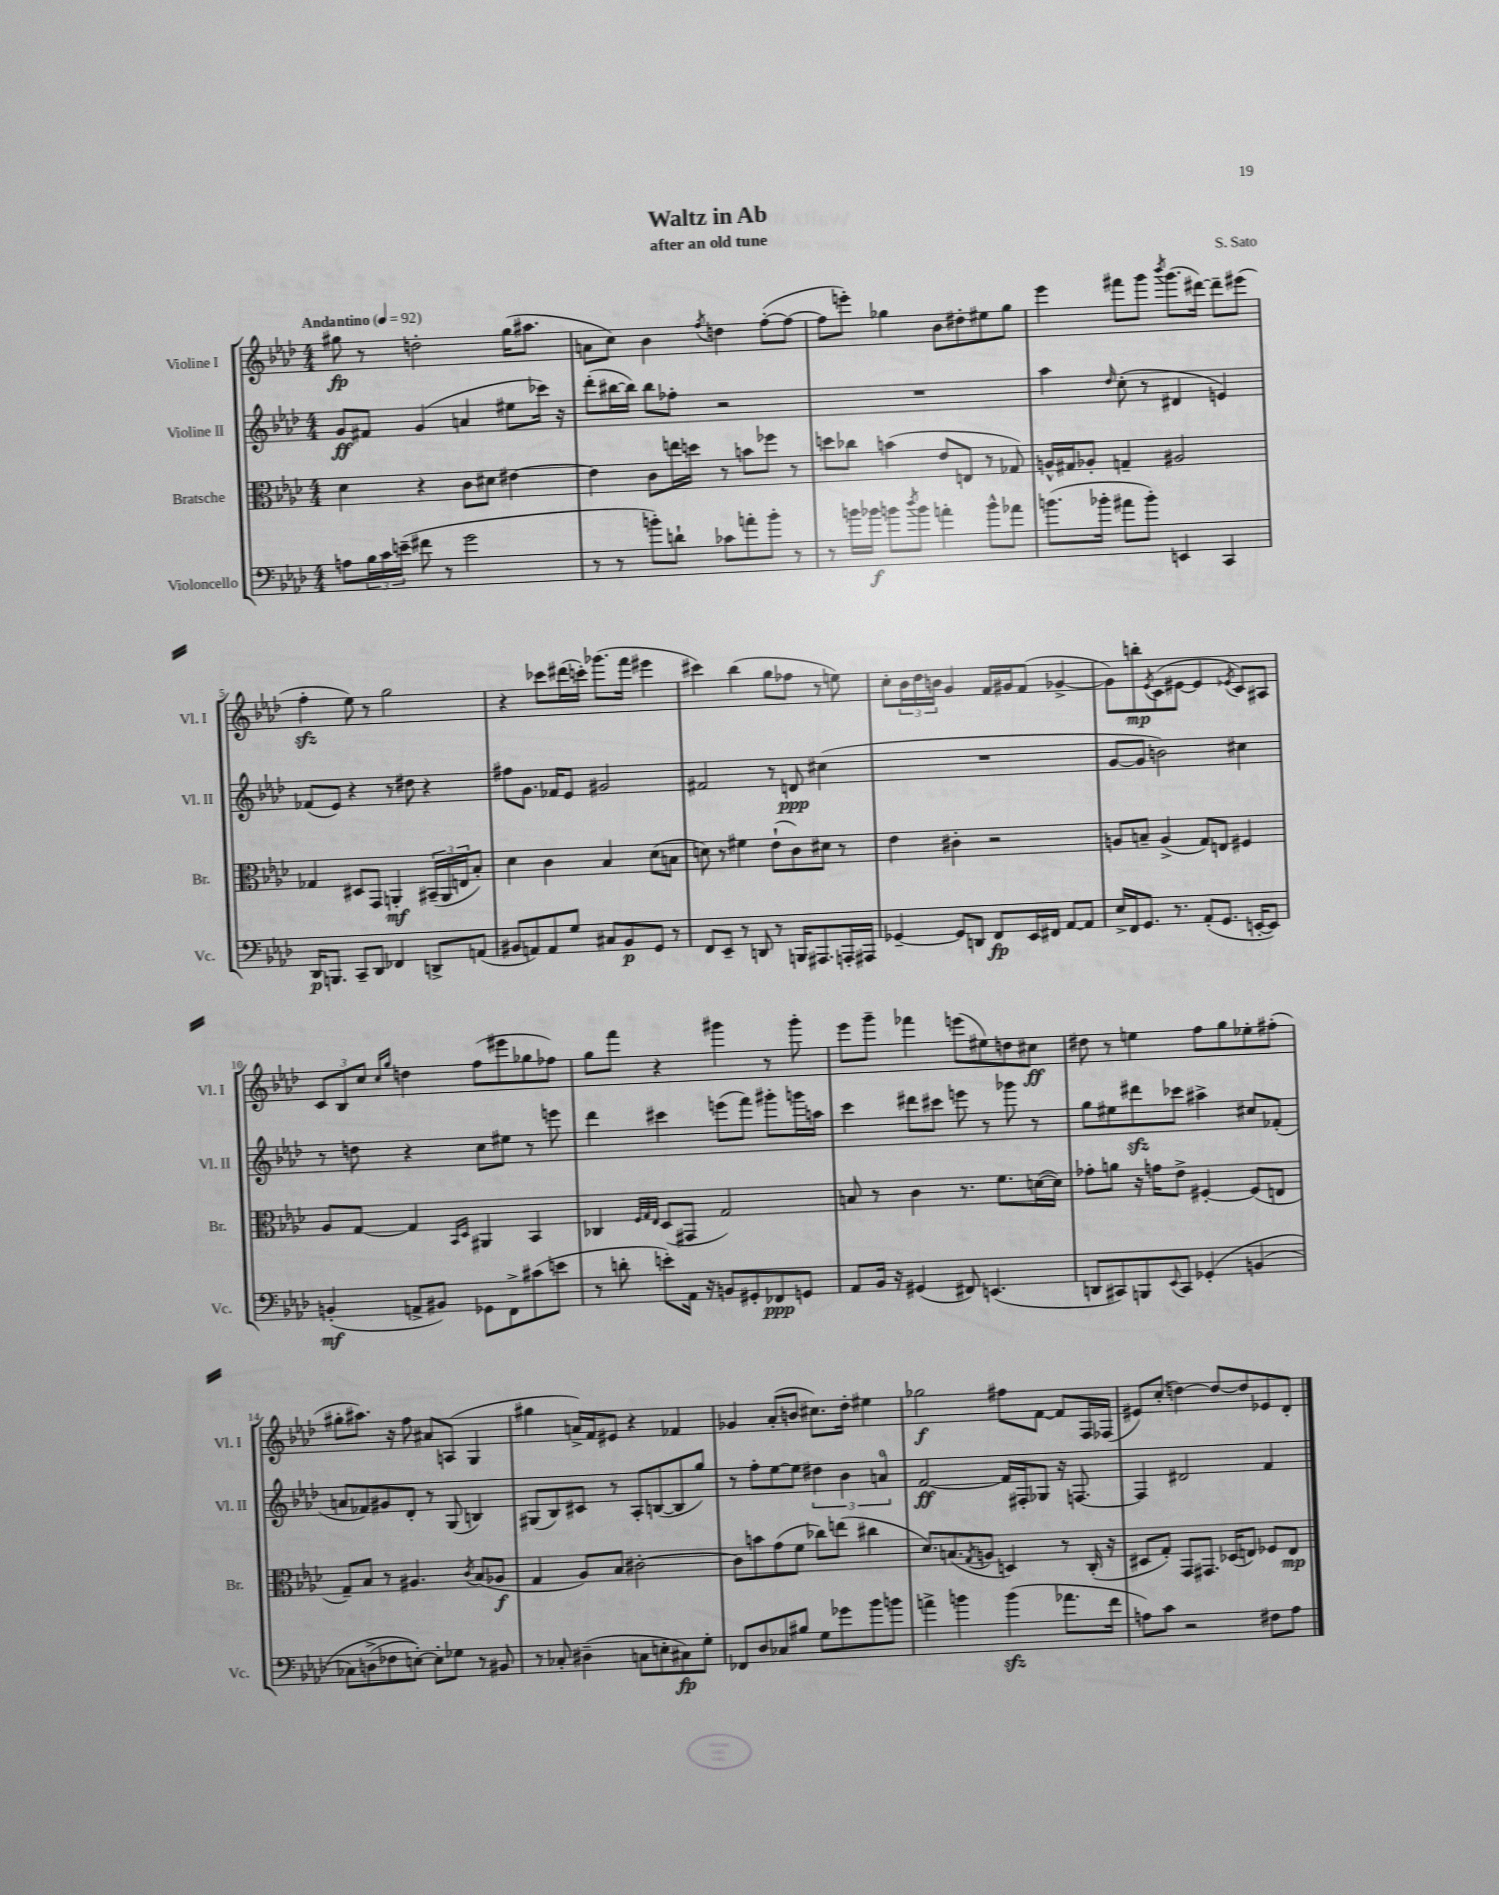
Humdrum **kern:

**kern	**kern	**kern	**kern
*staff4	*staff3	*staff2	*staff1
*clefF4	*clefC3	*clefG2	*clefG2
*k[b-e-a-d-]	*k[b-e-a-d-]	*k[b-e-a-d-]	*k[b-e-a-d-]
*M4/4	*M4/4	*M4/4	*M4/4
*MM92	*MM92	*MM92	*MM92
8A	4d-	8g	8gg#
24B-	.	8f#	8r
24c	.	.	.
(24e~	.	.	.
8f#	4r	(4g	2dd'
8r	.	.	.
2g	8c	4a	.
.	8d#	.	.
.	[4e#	8ee#	(16gg#
.	.	.	8.aa#
.	.	16ccc-)	.
.	.	16r	.
=	=	=	=
8r	4e#]	(8ddd-'	8a
8r	.	[16bb#	8cc)
.	.	16bb#])	.
8b')	8c	8bb#	4b-
8d`	16ee	8ff-'	.
.	16dd	.	.
.	.	.	8qff
8c-	8r	2r	4dd
8a'	8b	.	.
8b'	8ff-	.	([8ff'
8r	8r	.	8ff_
=	=	=	=
8r	8dd	1r	8ff]
16b	8cc-	.	8eee')
16b-	.	.	.
8b	(4b	.	4gg-
8qdd-	.	.	.
8b	.	.	.
4a'	8e-	.	8b-
.	8E	.	8dd#'
8b^^	8r	.	8ee#
8a-	8G-)	.	8gg-
=	=	=	=
(8.b	16A^^	4aa-	4eee-
.	16G#	.	.
.	8A-'	.	.
16b-'	.	.	.
.	.	16qqdd-	.
8a#	4G~	(8cc'	8fff#
8b-')	.	8r	8ggg
.	.	.	8qbbb-
4EE	2A#	4d#	(8.ggg
.	.	.	[16ddd#)
4CC	.	4e)	8ddd#~]
.	.	.	(8eee#
=	=	=	=
16DD-	4G-	(8f-	4ff'
8.BBB	.	.	.
.	.	8e-)	.
8CC~	8D#	4r	8ee-)
8DD-	8GG	.	8r
4FF-	4AA'	8r	2gg
.	.	8dd#	.
8DD^	(24BB#~	4r	.
.	24AA	.	.
.	24E	.	.
(8AA	8B-')	.	.
=	=	=	=
8BB#	4d-	8ff#	4r
8AA)	.	8.g	.
8AA	4c	.	8ccc-
.	.	16f-	.
8G	.	8e-	(16ddd#
.	.	.	16ccc')
8C#	4B-	2g#	(8.ggg-
8BB#	.	.	.
.	.	.	16fff
8GG	(8d-	.	4eee#
8r	8B	.	.
=	=	=	=
8FF	8d)	2f#	4ccc#)
8EE-~	8r	.	.
8r	4f#	.	(4bb-
8DD	.	.	.
8r	(8e-`	8r	8gg
16BBB	8c)	8d	8ff-
8.AAA#	.	.	.
.	8d#	(4cc#	8r
16AAA'	8r	.	8ee)
16AAA#	.	.	.
=	=	=	=
[4GG-~	4e-	1r	8cc'
.	.	.	24b-
.	.	.	24dd-
.	.	.	24b
8GG-]	4c#'	.	4g
8DD	.	.	.
8FF	2r	.	16f
.	.	.	16g#
16EE-	.	.	(8f
16FF#	.	.	.
[8AA-	.	.	[4g-^
8AA-]	.	.	.
=	=	=	=
16E-^	8A	[8g	8g-])
16FF	.	.	.
8.GG	8B~	8g]	8bb'
.	.	.	8qe-
.	(4A^	2b)	(8c
8.r	.	.	.
.	.	.	[8e#
(8AA-'	8G)	.	4e#]
8.GG	8E	.	.
.	.	.	8qe-
.	4F#	4cc#	8c)
[16EE'	.	.	.
8EE])	.	.	8A#
=	=	=	=
(4BB'	8A-	8r	12c
.	.	.	12B-
.	[8G	8dd	.
.	.	.	12cc
.	.	.	16qqcc
.	.	.	16qqgg
8AA^	4G]	4r	4dd
8BB#)	.	.	.
.	16qqBB-	.	.
.	16qqD-	.	.
8GG-	4AA#	8cc	(8ff
8FF^	.	8ee#	8eee#
(8c#	4BB-	8r	8gg-
8e	.	8eee	8ff-)
=	=	=	=
8r	4C-	4ddd-	8gg
8d'	.	.	8fff
.	32qqF	.	.
.	32qqG	.	.
.	32qqE-	.	.
8e')	(8D-	4ccc#	4r
16AA-	8GG#	.	.
16r	.	.	.
8BB	2G)	(8eee	4ggg#
8GG#'	.	8fff)	.
8FF-	.	8ggg#'	8r
8GG	.	16ggg	8ggg#'
.	.	16aa	.
=	=	=	=
8AA-	8B	4ccc	8eee-
16BB-	8r	.	8ggg~
16r	.	.	.
(4GG#	4c	8ddd#	4fff-
.	.	8ccc#	.
8FF#)	8.r	8eee	(8eee
(4.EE	.	8r	8ee#)
.	8.f	.	.
.	.	8ggg-	8dd
.	([16d	8r	8cc#
.	16d])	.	.
=	=	=	=
8DD	8g-'	8gg	8dd#
8CC#)	8a	8ee#	8r
8BBB	16r	8ddd#	4ee
.	16g	.	.
8qqEE-	.	.	.
8CC#	8e-^	8ccc-	.
&(4GG-'	[4F#'	4aa#^	8ff
.	.	.	8gg
(4BB	(8F#]	8cc#	8ee-'
.	8E	(8f-'	(8ff#'
=	=	=	=
8C-)	8G~)	8a	8gg#'
(8D^	8B-	8f-)	8.aa#)
8F-	8r	8g#	.
.	.	.	16r
[8E')&)	4.A#	8d-'	8ff
8E']	.	8r	8a#
8G-	.	(8G	(8A
.	8qc	.	.
8r	(8B-	4B)	4G
8BB#	8A-	.	.
=	=	=	=
8r	4G	(8G#	4gg#
8C-'	.	8B-)	.
(4D#~	8A-)	8c#	16a^)
.	.	.	16f
.	8B-	8r	8e#
8C	[2c#'	8A-'	4r
8E'	.	([8B	.
8C#)	.	8B]	4f-
8G'	.	8gg)	.
=	=	=	=
8FF-	8c#]	8r	4g-
8D-	8b	8ff'	.
8C-	(8g	[8ee-	(8a-'
8B#	8f	8ee-]	8b
8G	8cc-)	6dd#	8.cc#)
8g-	(8ee	.	.
.	.	6b-	.
.	.	.	16dd-'
8b-	4cc#	.	4ee#
.	.	6a	.
8b	.	.	.
=	=	=	=
4a^	8.d-)	[2f	2gg-
.	(8.B	.	.
4b	.	.	.
.	8qG	.	.
.	8A	.	.
(4b	4D)	16f]	8ff#
.	.	16F#'	.
.	.	8G-	[8f
8.a-	8r	16r	8f]
.	.	[8.F	.
.	(16C'	.	16F
16f	16r	.	(16F-
=	=	=	=
8A)	8D#	4F]	8e#)
8c	8G')	.	(8cc'
2r	8GG	2d#	[4dd)
.	8.GG#	.	.
.	.	.	8dd_
.	(16D-	.	.
.	8E)	.	8dd]
8F#	8F-	4f	8e-
8A	8E	.	8d-'
==	==	==	==
*-	*-	*-	*-
